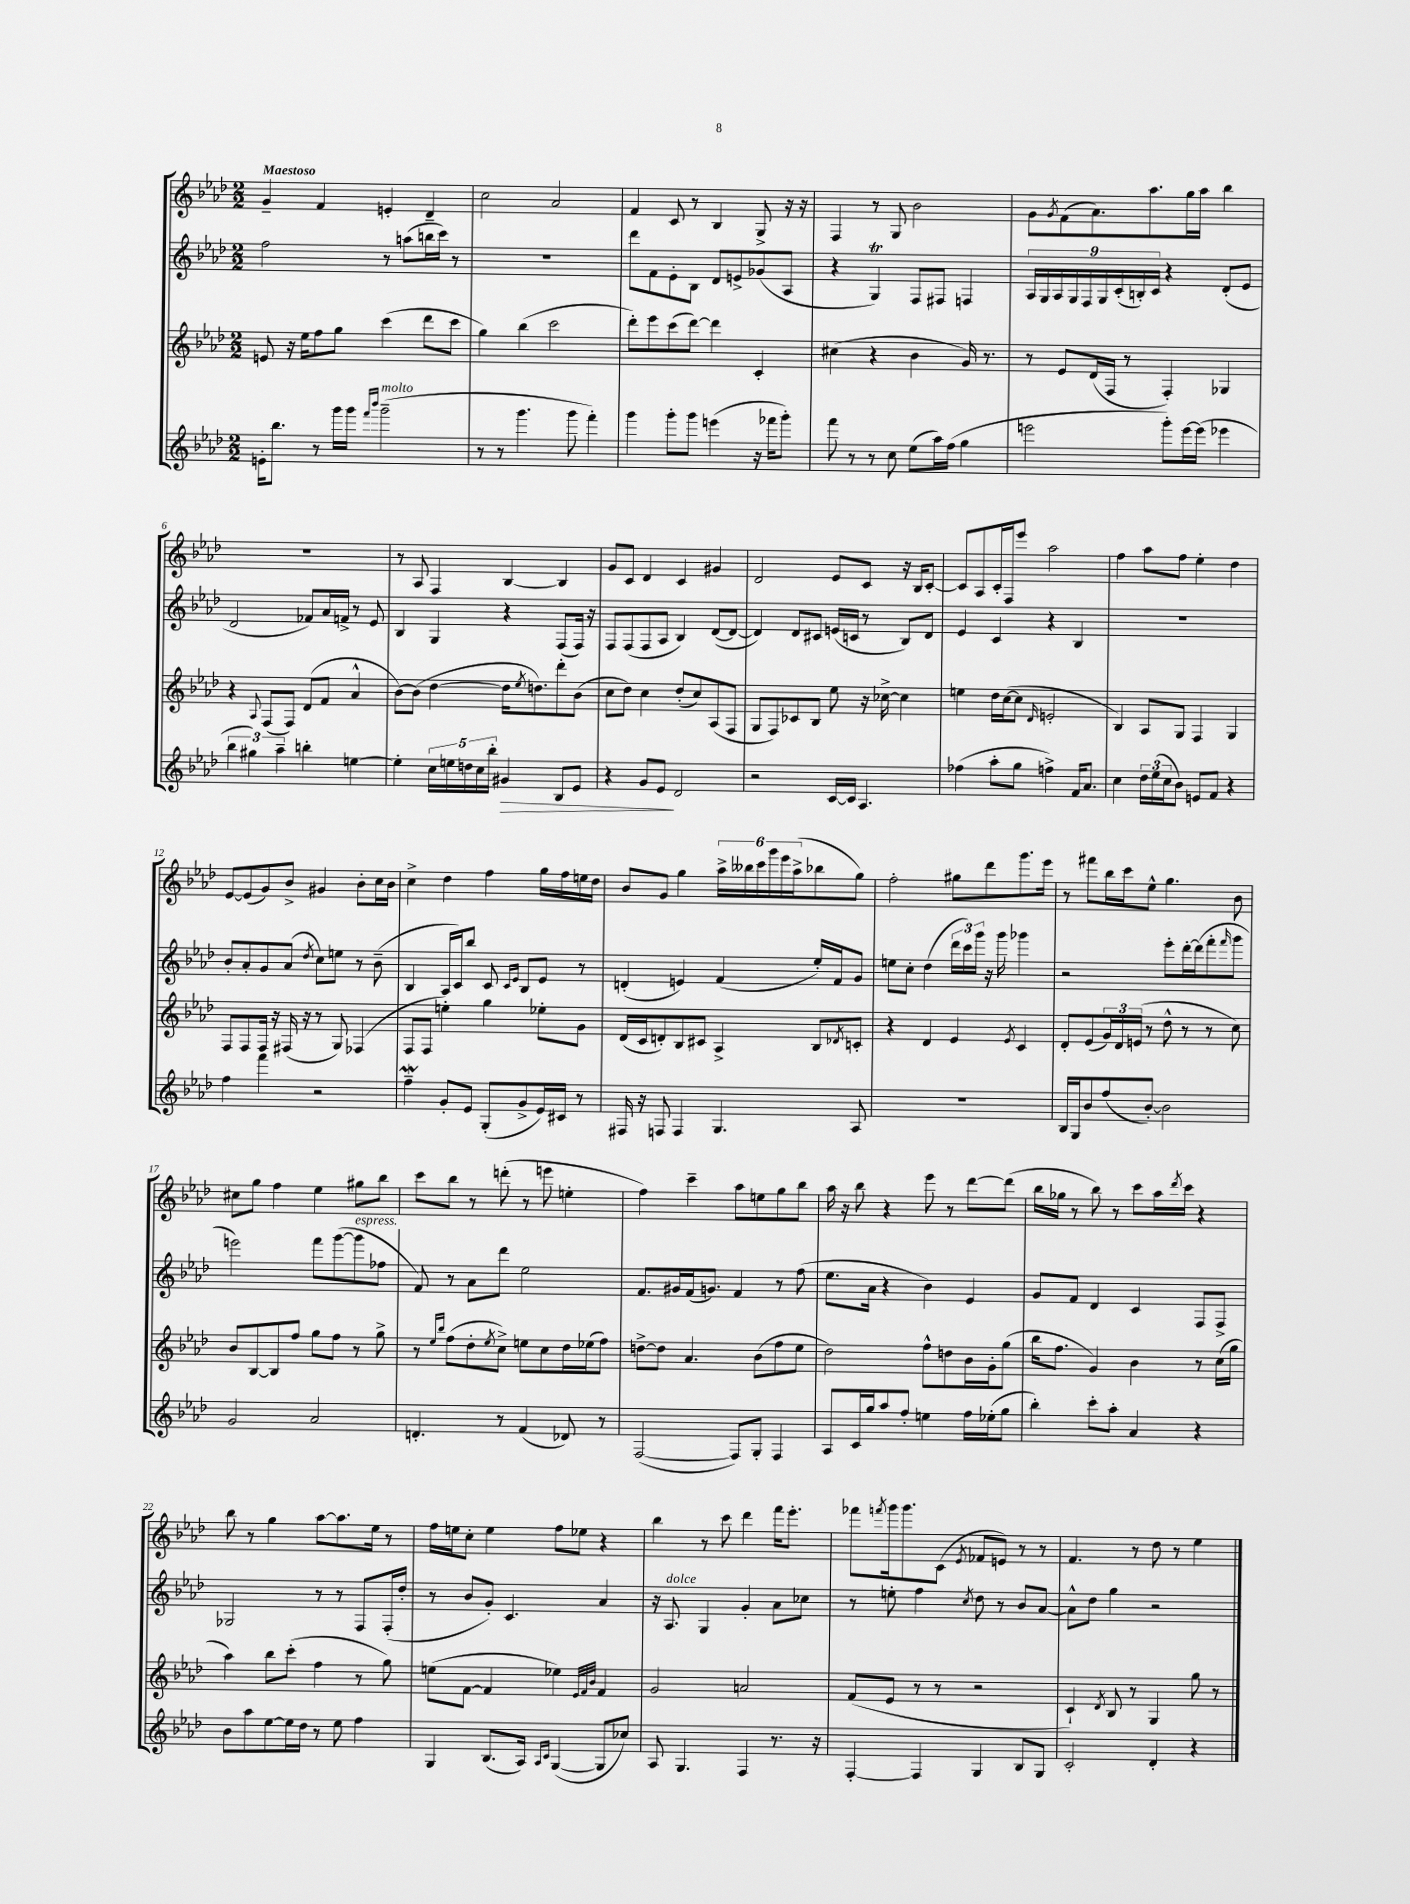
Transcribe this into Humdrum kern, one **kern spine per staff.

**kern	**dynam	**kern	**kern	**kern
*part4	*part4	*part3	*part2	*part1
*staff4	*staff4	*staff3	*staff2	*staff1
*clefG2	*	*clefG2	*clefG2	*clefG2
*k[b-e-a-d-]	*	*k[b-e-a-d-]	*k[b-e-a-d-]	*k[b-e-a-d-]
*M2/2	*	*M2/2	*M2/2	*M2/2
=1	=1	=1	=1	=1
!	!	!	!	!LO:TX:a:B:t=Maestoso
16en'\KL	.	8en/	2ff\	4g~/
8.bb-\J	.	.	.	.
.	.	16r	.	.
.	.	16ee-\KL	.	.
8r	.	8ff\	.	4f/
16ggg\LL	.	8gg\J	.	.
16ggg\JJ	.	.	.	.
16qqfff/LL	.	.	.	.
16qqbbb-/JJ	.	.	.	.
!LO:TX:a:i:t=molto	!	!	!	!
(2ggg~\	.	(4ccc\	8r	4en'/
.	.	.	(8aan\L	.
.	.	8ddd-\L	16bbn\L	4d-~/
.	.	.	16ccc\JJ)	.
.	.	8ccc\J	8r	.
=2	=2	=2	=2	=2
8r	.	4gg\)	1r	2cc\
8r	.	.	.	.
4.ggg\	.	(4bb-\	.	.
.	.	2ccc\	.	2a-/
8ggg\	.	.	.	.
4fff'\)	.	.	.	.
=3	=3	=3	=3	=3
4ggg\	.	8ddd-'\L)	8ddd-\L	4f/
.	.	8eee-\	8f\	.
8ggg'\L	.	(8ccc\	8e-'\	8c/
8ggg\J	.	[8ddd-\J)	8B-\J	8r
(4eeen\	.	4ddd-\]	8d-/L	4B-/
.	.	.	8en^/	.
16r	.	4c'/	(8g-X/	8G^/
16fff-X\KL	.	.	.	.
8ggg'\J)	.	.	8A-/J	16r
.	.	.	.	16r
=4	=4	=4	=4	=4
8fff\	.	(4cc#X\	4r	4F/
8r	.	.	.	.
8r	.	4r	4Gt/)	8r
8cc\	.	.	.	8G/
(8ee-\L	.	4b-\	8F/L	2b-\
16aa-\L)	.	.	8F#X/J	.
(16ff\JJ	.	.	.	.
4gg\	.	16g/)	4Fn/	.
.	.	8.r	.	.
=5	=5	=5	=5	=5
2eeen\	.	8r	18A-/LL	8g\L
.	.	.	18G/	.
.	.	.	18A-/	.
.	.	.	.	8qg/
.	.	8e-/L	.	(8f\
.	.	.	18G/	.
.	.	.	18F/	.
.	.	(16d-/L	.	8.a-\)
.	.	.	18G/	.
.	.	16F/JJ	.	.
.	.	.	(18c'/	.
.	.	8r	.	.
.	.	.	18Bn'/)	.
.	.	.	.	8.aa-\
.	.	.	18c/JJ	.
8ggg'\L)	.	4F'/)	4r	.
[16eee\L	.	.	.	16gg\L
(16eee\JJ]	.	.	.	16aa-\JJ
4eee-X\	.	4G-X/	(8d-'/L	4bb-\
.	.	.	8e-/J	.
!!LO:LB:g=z
=6	=6	=6	=6	=6
6bb-\	.	4r	2d-/	1r
6gg#X\)	.	.	.	.
.	.	8qqA-/	.	.
.	.	(8F/L	.	.
6aa-~\	.	.	.	.
.	.	8F/J)	.	.
4bbn'\	.	(8d-/L	8f-X/L)	.
.	.	8f/J	16a-/L	.
.	.	.	16fn^/JJ	.
[4een\	.	4a-^^/	8r	.
.	.	.	8e-/	.
=7	=7	=7	=7	=7
4ee'\]	.	[8b-\L)	4B-/	8r
.	.	(8b-\J]	.	8A-/
20cc\LL	.	[4dd-\	4G/	4F/
20een\	.	.	.	.
20ddn\	.	.	.	.
20cc\	.	.	.	.
20bb-'\JJ	.	.	.	.
!	!LO:HP:b	!	!	!
4g#X/	>	16dd-\KL]	4r	[4B-/
.	.	8qee-/	.	.
.	.	8.ddn\)	.	.
8B-/L	.	8ddd-'\	(8F/L	4B-/]
8e-/J	.	(8b-\J	16F/Jk)	.
.	.	.	16r	.
=8	=8	=8	=8	=8
4r	.	8cc\L	8F/L	8g/L
.	.	8dd-\J)	(8F/	8c/J
8g/L	.	4cc\	8F/	4d-/
8e-/J	.	.	8A-/J	.
2d-/	]	(8dd-'/L	4B-/)	4c/
.	.	8cc/)	.	.
.	.	(8A-/	([8d-/L	4g#X/
.	.	8F/J	8d-/J_	.
=9	=9	=9	=9	=9
2r	.	8G/L	4d-/])	2d-/
.	.	8F/)	.	.
.	.	8c-X/	8d-/L	.
.	.	8B-/J	8c#X/J	.
[16c/LL	.	8ee-\	(16en/LL	8e-/L
16c/JJ]	.	.	16cn/JJ	.
4.A-/	.	16r	8r	8c/J
.	.	[16cc-X^\	.	.
.	.	4cc-\]	8B-/L)	16r
.	.	.	.	16B-/KL
.	.	.	8d-/J	[8c'/J
=10	=10	=10	=10	=10
(4ff-X\	.	4een\	4e-/	8c/L]
.	.	.	.	8A-/
8aa-'\L	.	16dd-\LL	4c/	16c'/L
.	.	([16cc\J	.	16F/J
8gg\J	.	8cc\J]	.	8eee-/J
.	.	16qqd-/	.	.
4ffn^\)	.	2en'/	4r	2aa-\
16f/KL	.	.	4B-/	.
8.a-/J	.	.	.	.
=11	=11	=11	=11	=11
4cc\	.	4B-/)	1r	4ff\
24dd-\LL	.	8A-/L	.	8aa-\L
(24ee-\	.	.	.	.
24cc\J	.	.	.	.
8b-\J)	.	8G/J	.	8ff\J
8en/L	.	4F/	.	4ee-'\
8f/J	.	.	.	.
4r	.	4G/	.	4dd-\
!!LO:LB:g=z
=12	=12	=12	=12	=12
4ff\	.	8F/L	8b-'/L	[8e-/L
.	.	8F/	8a-'/	(8e-/]
4fff\	.	16F/Jk	8g/	8g/)
.	.	16r	.	.
.	.	(16F#X/	(8a-/J	8b-^/J
.	.	16r	.	.
.	.	.	8qdd-/	.
2r	.	8r	8cc\L)	4g#X/
.	.	8G/)	8een\J	.
.	.	(4F-X/	8r	8b-'\L
.	.	.	(8b-~\	16cc\L
.	.	.	.	16b-\JJ
=13	=13	=13	=13	=13
4ffW~\	.	8F/L	4B-/	4cc^\
.	.	8F/J	.	.
8g'/L	.	4een'\)	16A-/LL	4dd-\
.	.	.	16c/J)	.
8e-/J	.	.	8bb-/J	.
(8G'/L	.	4gg\	8c/	4ff\
.	.	.	16qqc/LL	.
.	.	.	16qqe-/JJ	.
8g^/	.	.	8B-/L	.
16e-/L)	.	8ee-X'\L	8e-/J	16gg\LL
16c#X/JJ	.	.	.	16ff\
8r	.	8g\J	8r	16een\
.	.	.	.	16dd-\JJ
=14	=14	=14	=14	=14
16F#X/	.	(16d-/LL	(4dn'/	8b-/L
16r	.	16c/J	.	.
8Fn/	.	8dn'/)	.	8g/J
4F/	.	8B-/	4en/)	4gg\
.	.	8c#X/J	.	.
4.G/	.	4A-^/	(4f/	24aa-^\LL
.	.	.	.	24bb--X\
.	.	.	.	24ccc\
.	.	.	.	24ggg\
.	.	.	.	24eee-\
.	.	.	.	(24aa-^\J
.	.	8B-/L	16ee-'/LL)	8bb-X\
.	.	.	16f/J	.
.	.	8qd-X/	.	.
8A-/	.	8cn'/J	8g/J	8gg\J)
=15	=15	=15	=15	=15
1r	.	4r	8een\L	2ff'\
.	.	.	8cc'\J	.
.	.	4d-/	(4dd-\	.
.	.	4e-/	24ddd-\LL	8gg#X\L
.	.	.	24ccc\)	.
.	.	.	24ggg\JJ	.
.	.	.	16r	8ddd-\
.	.	.	16ggg\	.
.	.	8qe-/	.	.
.	.	4c/	4ggg-X\	8.ggg\
.	.	.	.	16eee-\Jk
=16	=16	=16	=16	=16
16B-/LL	.	8d-'/L	2r	8r
16G/J	.	.	.	.
8b-/	.	(8e-/	.	8fff#X\L
(8ff/	.	24g/L)	.	16bb-\L
.	.	24d-/	.	.
.	.	.	.	16ccc\J
.	.	(24en/JJ	.	.
[8b-'/J)	.	8r	.	8ee-^^\J
2b-\]	.	8dd-^^\	8eee-'\L	4.gg\
.	.	8r	[16ddd-'\L	.
.	.	.	(16ddd-\J]	.
.	.	8r	8fff'\	.
.	.	.	16qqfff/	.
.	.	8cc\)	8ggg\J	8b-\
!!LO:LB:g=z
=17	=17	=17	=17	=17
2g/	.	8b-/L	2eeen\)	8cc#X\L
.	.	[8B-/	.	8gg\J
.	.	8B-/]	.	4ff\
.	.	8ff/J	.	.
2a-/	.	8gg\L	8fff\L	4ee-\
.	.	8ff\J	([8ggg\	.
!	!	!	!LO:TX:a:i:t=espress.	!
.	.	8r	8ggg\]	8gg#X\L
.	.	8gg^\	8ff-X\J	8bb-\J
=18	=18	=18	=18	=18
4.dn'/	.	8r	8f/)	8ccc\L
.	.	16qqee-/LL	.	.
.	.	16qqbb-/JJ	.	.
.	.	(8ff\L	8r	8bb-\J
.	.	8dd-'\	8a-\L	8r
.	.	8qee-/	.	.
8r	.	8cc^\J)	8ddd-\J	(8dddn'\
(4f/	.	8een\L	2ee-\	8r
.	.	8cc\	.	8eeen\
8d-X/)	.	16dd-\L	.	4een'\
.	.	(16ee-X\J	.	.
8r	.	8ff\J)	.	.
=19	=19	=19	=19	=19
([2F/	.	[8ddn^\L	8.f/L	4ff\)
.	.	8dd\J]	.	.
.	.	.	16g#X/L	.
.	.	4.a-/	(16f/J	4ccc~\
.	.	.	8.gn/J)	.
8F/L])	.	.	4f/	8aa-\L
8G'/J	.	(8b-\L	.	8een\
4F/	.	8ff\	8r	8gg\
.	.	8ee-\J	(8ff\	8bb-\J
=20	=20	=20	=20	=20
8A-/L	.	2dd-\)	8.ee-\L	16aa-\
.	.	.	.	16r
16c/L	.	.	.	8bb-\
16gg/J	.	.	16a-\Jk	.
8aa-/	.	.	4r	4r
8ff'/J	.	.	.	.
4een\	.	8ff^^\L	4b-\)	8eee-\
.	.	8ddn\	.	8r
16ff\LL	.	16b-\L	4e-/	[8ddd-\L
(16ee-X'\J	.	16g'\J	.	.
8gg\J	.	(8gg\J	.	(8ddd-\J]
=21	=21	=21	=21	=21
4bb-'\)	.	16bb-\KL	8g/L	16bb-\LL
.	.	8.ff\J	.	16gg-X\JJ
.	.	.	8f/J	8r
8ccc'\L	.	4g/)	4d-/	8bb-\)
8aa-'\J	.	.	.	8r
4a-/	.	4b-\	4c/	8ccc\L
.	.	.	.	16aa-\L
.	.	.	.	8qddd-/
.	.	.	.	16ccc\JJ
4r	.	8r	8F/L	4r
.	.	(16cc\LL	8F^/J	.
.	.	16gg\JJ	.	.
!!LO:LB:g=z
=22	=22	=22	=22	=22
8b-\L	.	4aa-\)	2G-X/	8bb-\
8aa-\	.	.	.	8r
[8ee-\	.	8bb-\L	.	4gg\
16ee-\L]	.	(8ccc'\J	.	.
16dd-\JJ	.	.	.	.
8r	.	4ff\	8r	[8aa-\L
8ee-\	.	.	8r	8.aa-\]
4ff\	.	8r	8F/L	.
.	.	.	.	16ee-\Jk
.	.	8gg\)	(16F'/L	8r
.	.	.	16dd-'/JJ	.
=23	=23	=23	=23	=23
4G/	.	(8een\L	8r	16ff\LL
.	.	.	.	16een\J
.	.	[8f\J	8b-/L	8cc'\J
(8.B-/L	.	4f/]	8g'/J)	4ee\
.	.	.	4.c/	.
16A-/Jk)	.	.	.	.
16qqA-/LL	.	.	.	.
16qqc/JJ	.	.	.	.
([4G/	.	4ee-X\)	.	8ff\L
.	.	.	.	8ee-X\J
.	.	32qqe-/LLL	.	.
.	.	32qqf/	.	.
.	.	32qqb-/JJJ	.	.
8G/L]	.	4f/	4a-/	4r
8cc-X/J)	.	.	.	.
=24	=24	=24	=24	=24
8A-/	.	2g/	16r	4bb-\
!	!	!	!LO:TX:a:i:t=dolce	!
.	.	.	8.A-/	.
4.G/	.	.	.	.
.	.	.	4G/	8r
.	.	.	.	8ccc\
4F/	.	2an/	4g'/	4ddd-\
8.r	.	.	8a-\L	16fff\KL
.	.	.	.	8.eee-'\J
.	.	.	8cc-X\J	.
16r	.	.	.	.
=25	=25	=25	=25	=25
[4F'/	.	(8f/L	8r	8fff-X\L
.	.	.	.	8qfffn/
.	.	8e-/J	8een'\	16ggg\k
.	.	.	.	8.ggg\
4F/]	.	8r	4ff\	.
.	.	8r	.	(8c\J
.	.	.	8qcc/	8qe-/
4G/	.	2r	8dd-\	8f-X/L
.	.	.	8r	8en/J)
8B-/L	.	.	8b-/L	8r
8G/J	.	.	[8a-/J	8r
=26	=26	=26	=26	=26
2c'/	.	4c`/)	8a-^^\L]	4.f/
.	.	.	8dd-\J	.
.	.	8qd-/	.	.
.	.	8B-/	4gg\	.
.	.	8r	.	8r
4d-'/	.	4G/	2r	8dd-\
.	.	.	.	8r
4r	.	8gg\	.	4ee-\
.	.	8r	.	.
==	==	==	==	==
*-	*-	*-	*-	*-
